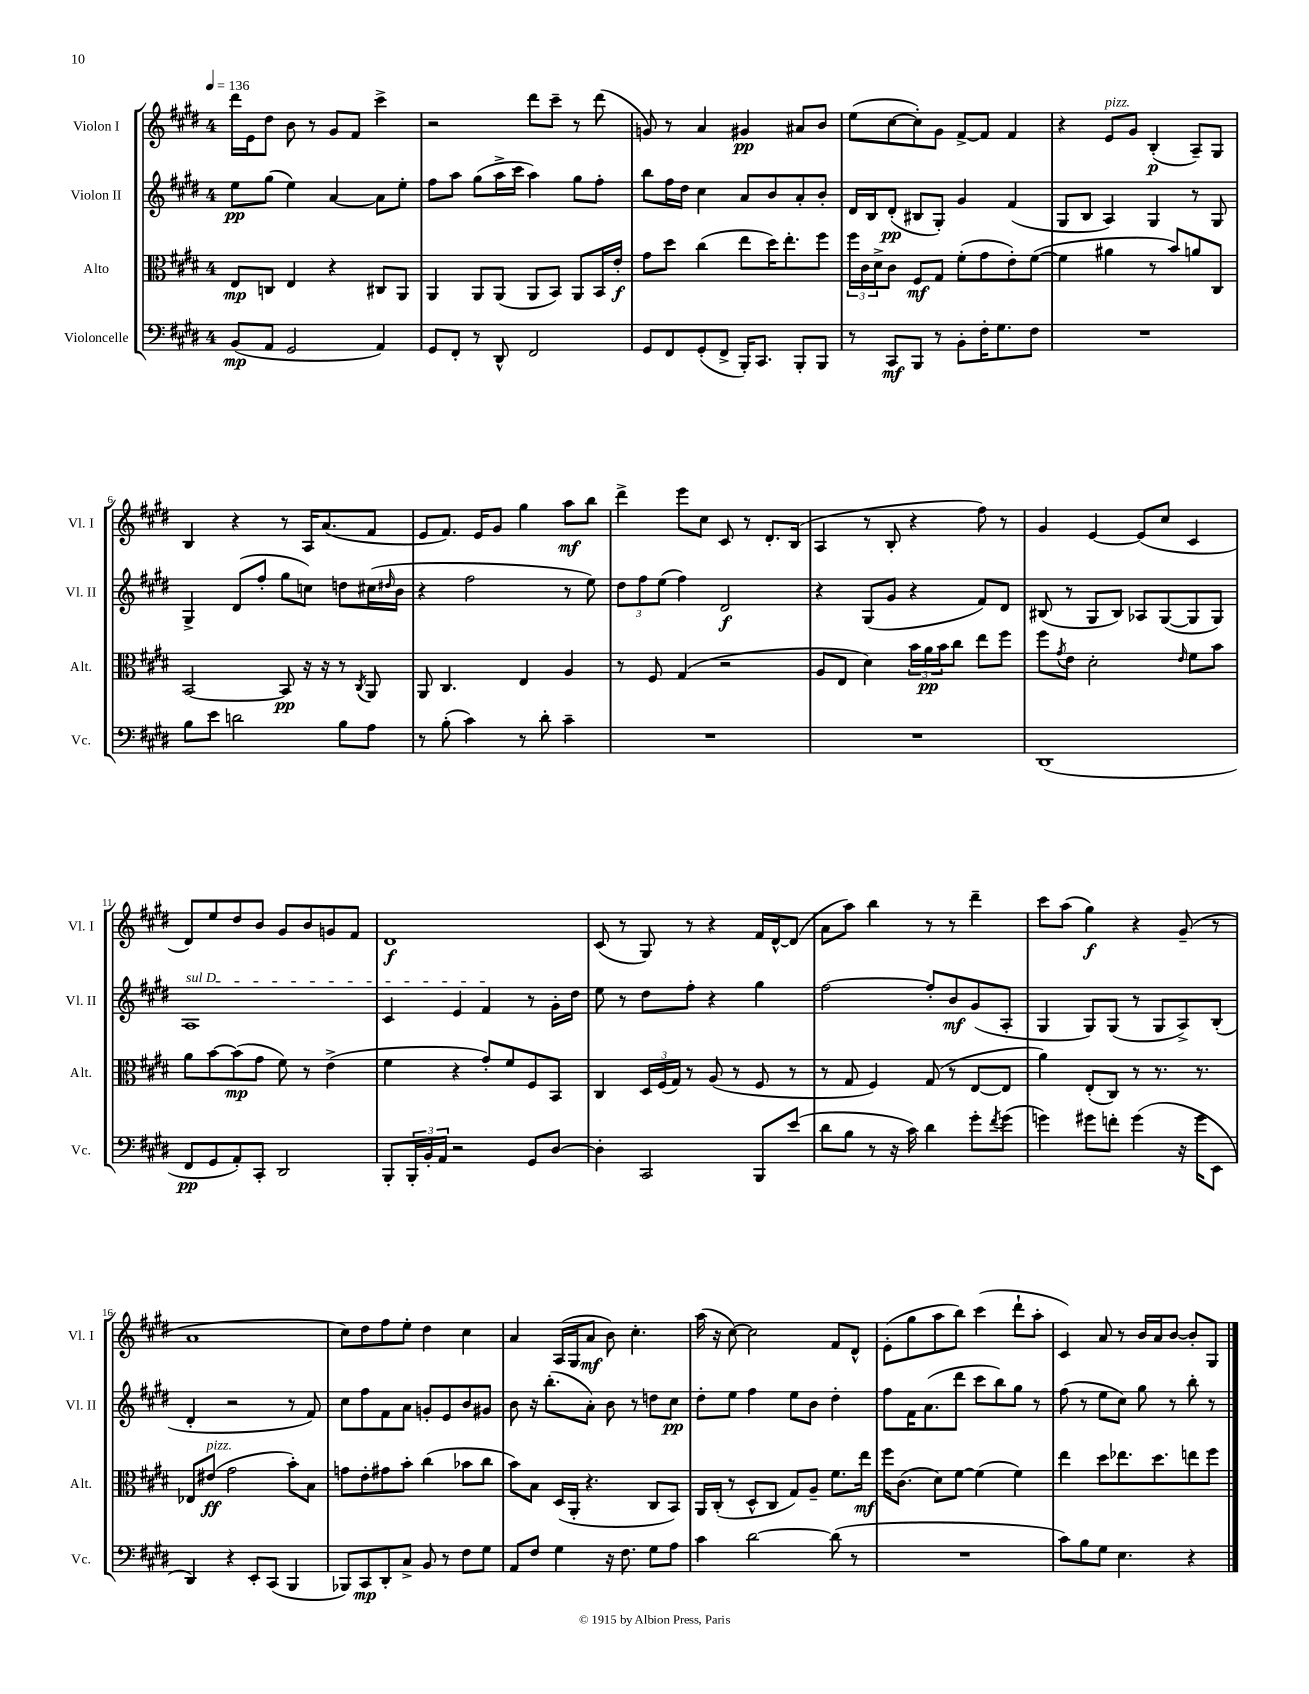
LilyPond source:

<<
\new StaffGroup <<
\new Staff = "s0" \with { instrumentName = "Violon I" shortInstrumentName = "Vl. I" } {
    \clef treble \key e \major \once \override Staff.TimeSignature.style = #'single-digit \time 4/4 \tempo 4 = 136
    dis'''16 e'16 dis''8 b'8 r8 gis'8 fis'8 cis'''4-> |
    r2 dis'''8 cis'''8-- r8 dis'''8( |
    g'8) r8 a'4 gis'4\pp ais'8 b'8 |
    e''8( cis''8~ cis''8-.) gis'8 fis'8~-> fis'8 fis'4 |
    r4 e'8^\markup { \italic "pizz." } gis'8 b4-.\p( a8--) gis8 |
    b4 r4 r8 a16 a'8.( fis'8 |
    e'8 fis'8.) e'16 gis'8 gis''4 a''8\mf b''8 |
    dis'''4-> e'''8 cis''8 cis'8 r8 dis'8.-. b16( |
    a4 r8 b8-. r4 fis''8) r8 |
    gis'4 e'4~ e'8( cis''8 cis'4 |
    dis'8) e''8 dis''8 b'8 gis'8 b'8 g'8 fis'8 |
    dis'1\f |
    cis'8( r8 gis8) r8 r4 fis'16 dis'16~-^ dis'8( |
    a'8 a''8) b''4 r8 r8 dis'''4-- |
    cis'''8 a''8( gis''4\f) r4 gis'8--( r8 |
    a'1 |
    cis''8) dis''8 fis''8 e''8-. dis''4 cis''4 |
    a'4 a16( gis16 a'8\mf b'8) cis''4.-. |
    a''16( r16 cis''8~) cis''2 fis'8 dis'8-^ |
    e'8-.( gis''8 a''8 b''8) cis'''4( dis'''8-! a''8-. |
    cis'4) a'8 r8 b'16 a'16 b'8~ b'8-. gis8 \bar "|." |
}
\new Staff = "s1" \with { instrumentName = "Violon II" shortInstrumentName = "Vl. II" } {
    \clef treble \key e \major \once \override Staff.TimeSignature.style = #'single-digit \time 4/4
    e''8\pp gis''8( e''4) a'4~ a'8 e''8-. |
    fis''8 a''8 gis''8( a''16-> cis'''16 a''4) gis''8 fis''8-. |
    b''8 fis''16 dis''16 cis''4 a'8 b'8 a'8-. b'8-. |
    dis'16 b16 dis'8-.\pp( bis8 gis8-.) gis'4 fis'4( |
    gis8 b8 a4) gis4 r8 gis8 |
    gis4-> dis'8( fis''8-. gis''8 c''8) d''8 cis''16( \grace { dis''16 } b'16 |
    r4 fis''2 r8 e''8) |
    \tuplet 3/2 { dis''8 fis''8 e''8( } fis''4) dis'2\f |
    r4 gis8( gis'8 r4 fis'8) dis'8 |
    bis8( r8 gis8 bis8) aes8 gis8~( gis8 gis8) |
    \once \override TextSpanner.bound-details.left.text = \markup { \italic "sul D" } a1\startTextSpan |
    cis'4 e'4 fis'4\stopTextSpan r8 gis'16-. dis''16 |
    e''8 r8 dis''8 fis''8-. r4 gis''4 |
    fis''2~ fis''8-. b'8\mf gis'8( a8-. |
    gis4 gis8) gis8( r8 gis8 a8->) b8-.( |
    dis'4-. r2 r8 fis'8) |
    cis''8 fis''8 fis'8 a'8 g'8-. e'8 b'8 gis'8 |
    b'8 r16 b''8.-.( a'8-.) b'8 r8 d''8 cis''8\pp |
    dis''8-. e''8 fis''4 e''8 b'8 dis''4-. |
    fis''8 fis'16 a'8.( dis'''8 cis'''8 b''8) gis''8 r8 |
    fis''8( r8 e''8 cis''8) gis''8 r8 b''8-. r8 \bar "|." |
}
\new Staff = "s2" \with { instrumentName = "Alto" shortInstrumentName = "Alt." } {
    \clef alto \key e \major \once \override Staff.TimeSignature.style = #'single-digit \time 4/4
    e8\mp c8 e4 r4 cis8 a,8 |
    a,4 a,8 a,8( a,8 b,8) a,8 b,16 e'16-.\f |
    gis'8 dis''8 cis''4( e''8 dis''16) e''8.-. fis''8 |
    \tuplet 3/2 { fis''16 cis'16 dis'16-> } cis'8 fis8\mf gis8 fis'8-.( gis'8 e'8-.) fis'8~( |
    fis'4 ais'4 r8 b'8) a'8 cis8 |
    b,2~ b,8\pp r16 r16 r8 \acciaccatura { cis8 } a,8 |
    a,8 cis4. e4 a4 |
    r8 fis8 gis4( r2 |
    a8 e8 dis'4) \tuplet 3/2 { b'16 a'16\pp b'16 } cis''8 e''8 fis''8 |
    fis''8 \acciaccatura { gis'8 } e'8 dis'2-. \grace { e'16 } fis'8 b'8 |
    a'8 b'8~ b'8\mp( gis'8 fis'8) r8 e'4->( |
    fis'4 r4 gis'8-.) fis'8 fis8 b,8 |
    cis4 \tuplet 3/2 { dis16 fis16( gis16) } r8 a8( r8 fis8 r8 |
    r8 gis8 fis4) gis8( r8 e8~ e8 |
    a'4) e8-.( cis8) r8 r8. r8. |
    ees8 eis'8\ff^\markup { \italic "pizz." }( gis'2 b'8-.) b8 |
    g'8 e'8-. gis'8 b'8-. cis''4( bes'8 cis''8 |
    b'8) b8 dis16( a,16-. r4. cis8 b,8) |
    a,16 cis16-.( r8 dis8-^ cis8 gis8) a8-- fis'8. e''16\mf |
    fis''16 cis'8.( dis'8) fis'8~ fis'4( fis'4) |
    e''4 dis''8 ees''8. dis''8. e''8 fis''8 \bar "|." |
}
\new Staff = "s3" \with { instrumentName = "Violoncelle" shortInstrumentName = "Vc." } {
    \clef bass \key e \major \once \override Staff.TimeSignature.style = #'single-digit \time 4/4
    b,8\mp( a,8 gis,2 a,4) |
    gis,8 fis,8-. r8 dis,8-^ fis,2 |
    gis,8 fis,8 gis,8-.( fis,8-> b,,16-.) cis,8. b,,8-. b,,8 |
    r8 cis,8\mf b,,8 r8 b,8-. fis16-. gis8. fis8 |
    R1 |
    b8 e'8 d'2 b8 a8 |
    r8 b8-.( cis'4) r8 dis'8-. cis'4-- |
    R1 |
    R1 |
    dis,1( |
    fis,8\pp gis,8 a,8-.) cis,8-. dis,2 |
    b,,8-. \tuplet 3/2 { b,,16-. b,16-. a,16 } r2 gis,8 dis8~ |
    dis4-. cis,2 b,,8 e'8( |
    dis'8 b8 r8 r16 cis'16) dis'4 gis'8-. \acciaccatura { fis'8 } gis'8( |
    g'4) gis'8 f'8-. gis'4( r16 gis'16 e,8 |
    dis,4) r4 e,8-. cis,8( b,,4 |
    bes,,8) cis,8\mp dis,8-. cis8-> b,8 r8 fis8 gis8 |
    a,8 fis8 gis4 r16 fis8. gis8 a8 |
    cis'4 dis'2~ dis'8( r8 |
    R1 |
    cis'8) b8 gis8 e4. r4 \bar "|." |
}
>>
>>
